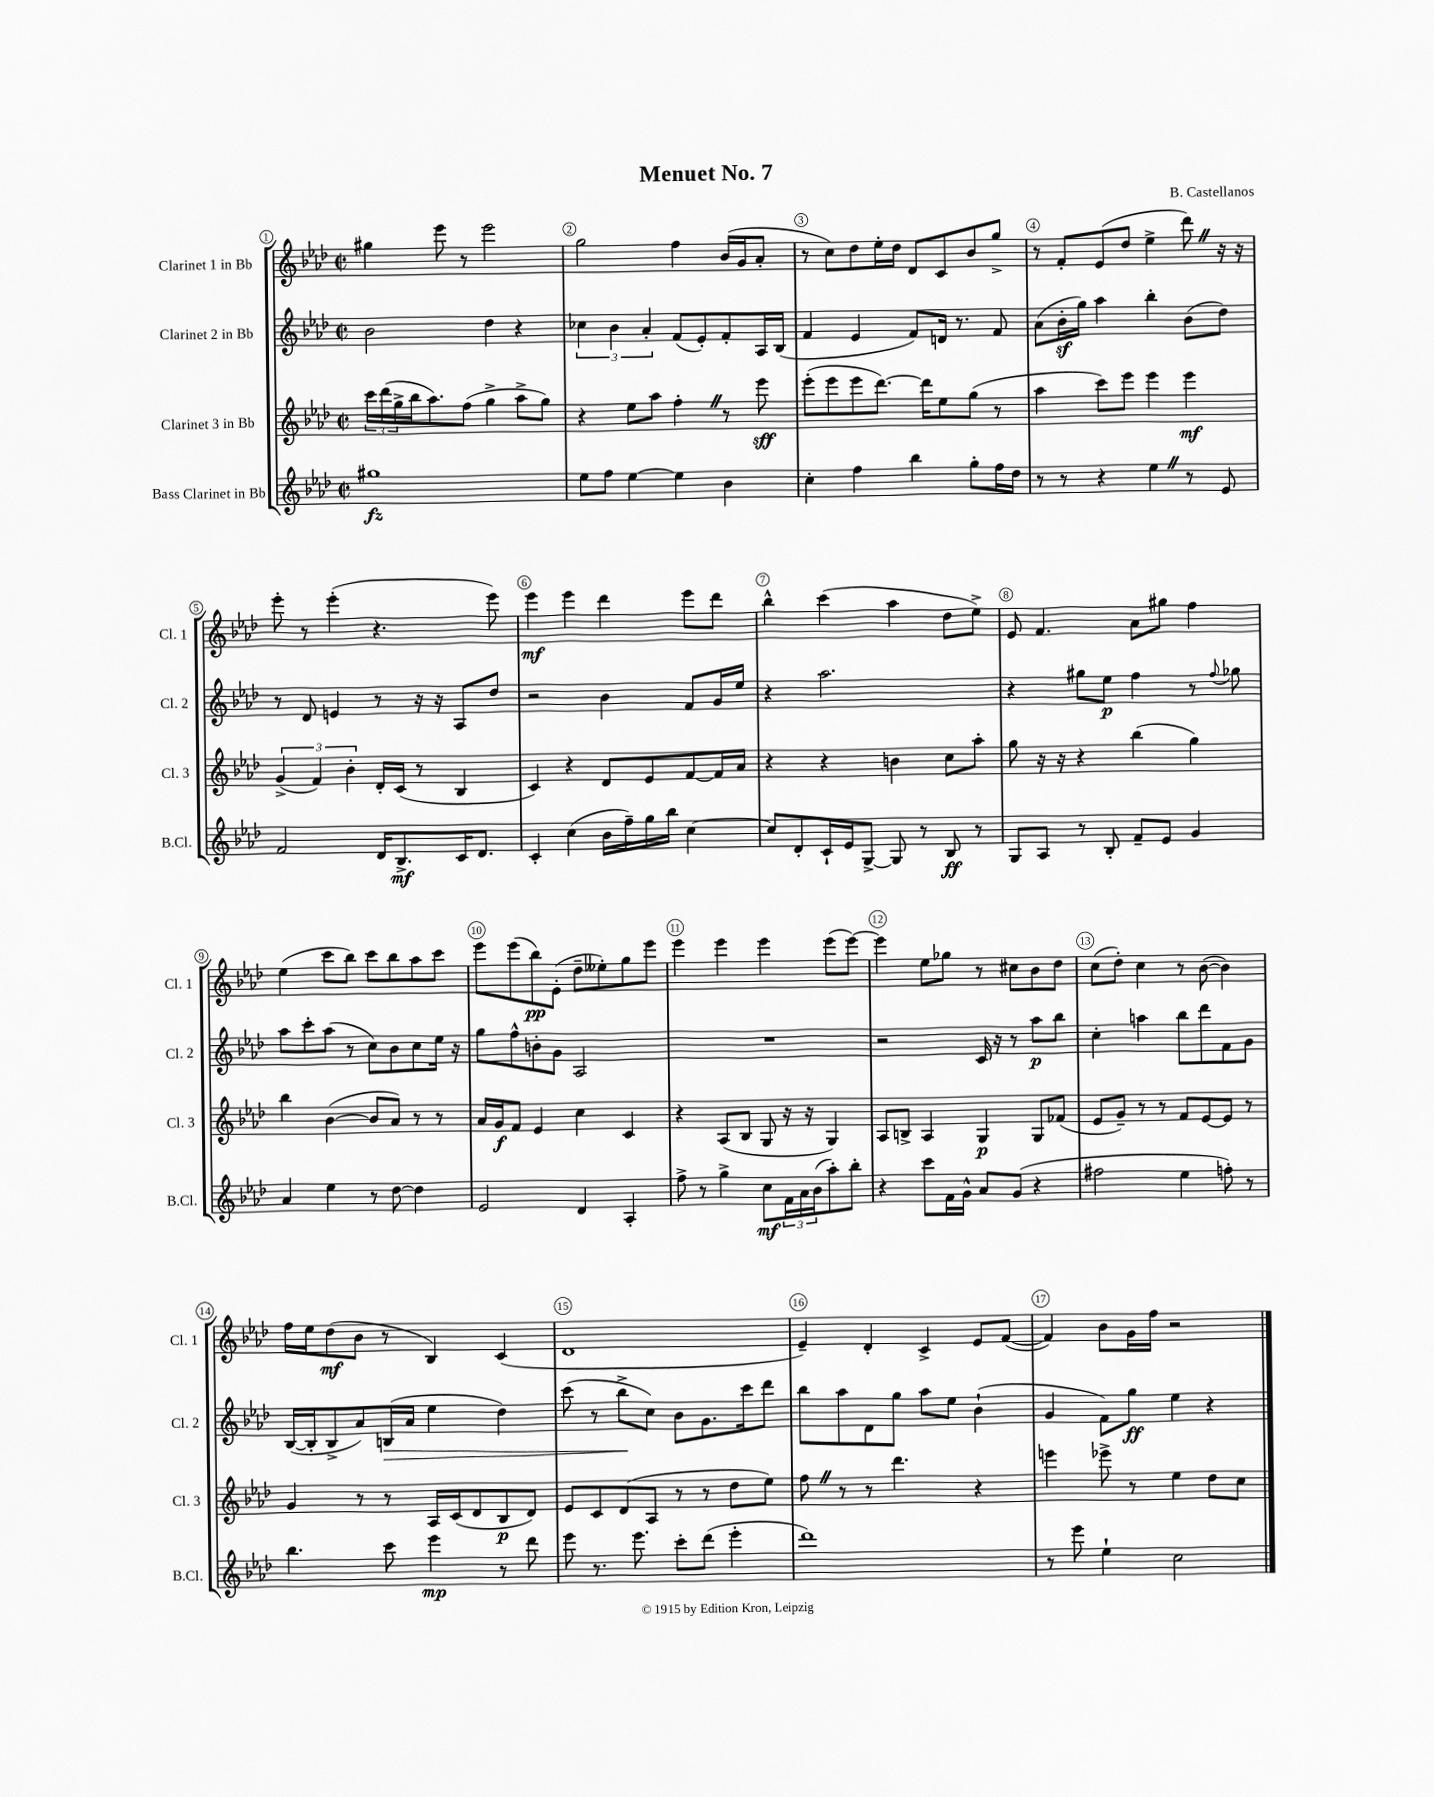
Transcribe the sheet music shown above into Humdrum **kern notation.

**kern	**kern	**kern	**kern
*staff4	*staff3	*staff2	*staff1
*clefG2	*clefG2	*clefG2	*clefG2
*k[b-e-a-d-]	*k[b-e-a-d-]	*k[b-e-a-d-]	*k[b-e-a-d-]
*M2/2	*M2/2	*M2/2	*M2/2
*met(c|)	*met(c|)	*met(c|)	*met(c|)
1gg#	24ccc\LL	2b-\	4gg#\
.	(24ddd-\	.	.
.	24gg^\	.	.
.	16bb-\J	.	.
.	8.aa-\)	.	.
.	.	.	8eee-\
.	(8ff\J	.	8r
.	4gg^\	4dd-\	2eee-\
.	8aa-^\L	4r	.
.	8gg\J)	.	.
=	=	=	=
8ee-\L	4r	6cc-\	2gg\
8ff\J	.	.	.
.	.	6b-\	.
[4ee-\	8ee-\L	.	.
.	.	6a-'/	.
.	8aa-\J	.	.
4ee-\]	4ff'\	(8f/L	4ff\
.	.	8e-'/)	.
4b-\	8r	8f'/	(16b-/LL
.	.	.	16g/J
.	8eee-\	16A-/L	8a-'/J
.	.	(16B-/JJ	.
=	=	=	=
4cc'\	(8eee-'\L	4f/	8r
.	8eee-\	.	8cc\L)
4ff\	8eee-\	4e-/	8dd-\
.	[8.ddd-\J)	.	16ee-'\L
.	.	.	16dd-\JJ
4bb-\	.	8f/L)	8d-/L
.	16ddd-\]LK	.	.
.	8ee-\	16d/Jk	8c/
.	.	8.r	.
8gg'\L	(8gg\J	.	8b-/
16ff\L	8r	8f/	8gg^/J
16dd-\JJ	.	.	.
=	=	=	=
8r	4aa-\	(8a-\L	8r
8r	.	16b-'\L	8f'/L
.	.	16gg\JJ)	.
4r	8ccc\L)	4aa-\	(8e-/
.	8eee-\J	.	8dd-/J
4ee-\	4eee-\	4bb-'\	4ee-^\
8r	4eee-\	(8b-\L	8ddd-\)
8e-/	.	8dd-\J)	16r
.	.	.	16r
=	=	=	=
2f/	(6g^/	8r	8eee-'\
.	.	8d-/	8r
.	6f/)	.	.
.	.	4e/	(4eee-'\
.	6b-'\	.	.
16d-/LK	16d-'/LL	8r	4.r
8.B-^/	(16c/JJ	.	.
.	8r	16r	.
.	.	16r	.
16c/K	4B-/	8A-/L	.
8.d-/J	.	.	.
.	.	8dd-/J	8eee-\)
=	=	=	=
4c'/	4c/)	2r	4eee-\
(4cc\	4r	.	4eee-\
16b-\LL	8d-/L	4b-\	4ddd-\
16ff~\)	.	.	.
16gg\	8e-/	.	.
16bb-\JJ	.	.	.
[4cc\	[8f/	8f/L	8eee-\L
.	16f/]L	16g/L	8ddd-\J
.	16a-/JJ	16ee-/JJ	.
=	=	=	=
8cc/]L	4r	4r	4bb-^^\
8d-'/	.	.	.
16c`/L	4r	2.aa-\	(4ccc\
16e-/J	.	.	.
[8G^/J	.	.	.
8G/]	4b\	.	4aa-\
8r	.	.	.
8B-/	8cc\L	.	8dd-\L
8r	8aa-'\J	.	8ee-^\J)
=	=	=	=
8G/L	8gg\	4r	8e-/
8A-/J	16r	.	4.f/
.	16r	.	.
8r	4r	8gg#\L	.
8B-'/	.	8ee-\J	.
8f~/L	(4bb-\	4ff\	8a-\L
8e-/J	.	.	8gg#\J
4g/	4gg\)	8r	4ff\
.	.	8qqff/	.
.	.	8gg-\	.
=	=	=	=
4a-/	4bb-\	8aa-\L	(4ee-\
.	.	8ccc'\	.
4ee-\	([4b-\	(8aa-\J	8ccc\L
.	.	8r	8bb-\J)
8r	8b-/]L	8cc\L)	8ccc\L
[8dd-\	8a-/J)	8b-\	8bb-\
4dd-\]	8r	8cc\	8aa-\
.	8r	16ee-\Jk	8ccc\J
.	.	16r	.
=	=	=	=
2e-/	16a-/LL	8gg\L	8eee-\L
.	16g/J	.	.
.	8f/J	8ff^^\	(8eee-\
.	4e-/	8b'\	8bb-\)
.	.	8g\J	(8e-'\J
4d-/	4cc\	2A-/	8dd-~\L
.	.	.	8ee--'\)
4A-'/	4c/	.	8gg\
.	.	.	8eee-\J
=	=	=	=
8ff^\	4r	1r	4eee-\
8r	.	.	.
4gg^\	(8A-/L	.	4eee-\
.	8B-/J	.	.
8cc\L	8G/	.	4eee-\
24f\L	16r	.	.
24a-\	.	.	.
.	16r	.	.
(24b-\J	.	.	.
8aa-'\)	4G/)	.	(8eee-\L
8bb-'\J	.	.	[8eee-\J)
=	=	=	=
4r	8A-/L	2r	4eee-\]
.	8B^/J	.	.
8ccc\L	4A-/	.	8ee-\L
16f\L	.	.	8gg-\J
16g^^\JJ	.	.	.
8a-/L	4G/	16c/	8r
.	.	16r	.
(8g/J	.	8r	8cc#\L
4r	8G/L	8aa-\L	8b-\
.	(8f-/J	8bb-\J	8dd-\J
=	=	=	=
2ff#\	8e-/L	4cc'\	(8cc\L
.	8g~/J)	.	8dd-'\J)
.	8r	4aa\	4cc\
.	8r	.	.
4ee-\	8f/L	8bb-\L	8r
.	[8e-/	8ddd-\	([8b-\
8ff'\)	8e-/]J	8f\	4b-\])
8r	8r	8g\J	.
=	=	=	=
4.bb-\	4g/	([16B-/LL	16ff\LL
.	.	16B-'/]J	16ee-\J
.	.	8B-^/	(8dd-\
.	8r	8a-/)	8b-\J
8ccc\	8r	(16B/L	8r
.	.	16a-/JJ	.
4eee-\	16A-/LL	4ee-\	4B-/)
.	(16c/J	.	.
.	8d-/	.	.
8r	8B-/	4dd-\)	(4c/
8ddd-\	8d-/J)	.	.
=	=	=	=
8eee-\	8e-/L	(8ccc\	1d-
8.r	8c/	8r	.
.	(8d-/	8bb-^\L	.
8.eee-\	.	.	.
.	8A-/J	8cc\J)	.
8ccc'\L	8r	8b-\L	.
(8ddd-\J	8r	8.g\	.
4eee-'\	8dd-\L	.	.
.	.	16ccc\k	.
.	8ee-\J)	8ddd-\J	.
=	=	=	=
1ddd-)	8ff\	8bb-\L	4e-~/)
.	8r	8aa-\	.
.	8r	8d-\	4d-'/
.	4.ddd-\	8gg\J	.
.	.	8aa-\L	4c^/
.	.	8ee-\J	.
.	4r	(4b-`\	8e-/L
.	.	.	([8f/J
=	=	=	=
8r	4eee\	4g/	4f/])
8eee-\	.	.	.
4ee-`\	8eee-^\	8f\L)	8b-\L
.	8r	8gg\J	16g\L
.	.	.	16ff\JJ
2cc\	4ee-\	4ee-\	2r
.	8dd-\L	4r	.
.	8cc\J	.	.
==	==	==	==
*-	*-	*-	*-
